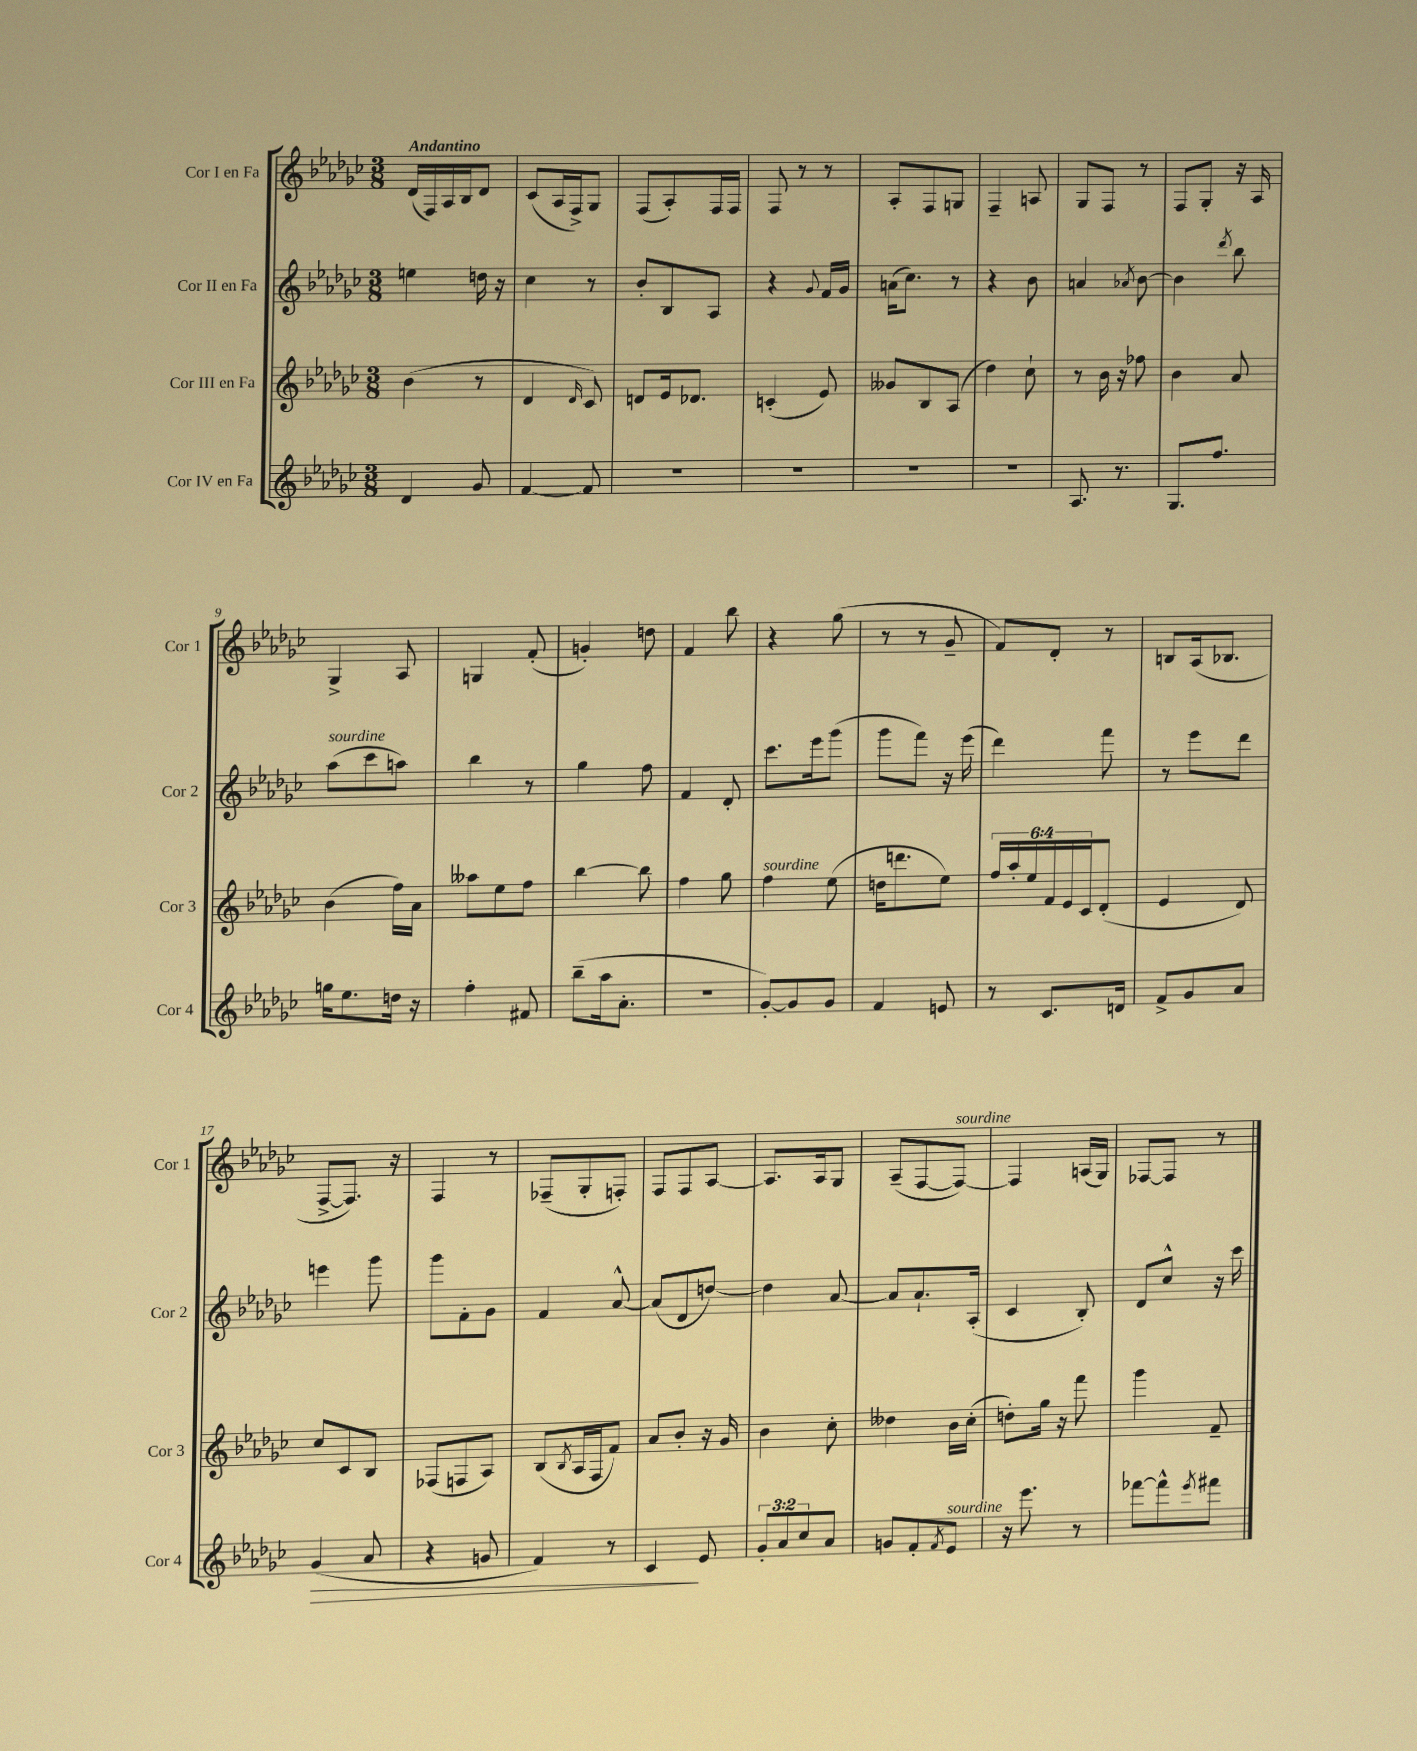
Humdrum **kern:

**kern	**dynam	**kern	**kern	**kern
*part4	*part4	*part3	*part2	*part1
*staff4	*staff4	*staff3	*staff2	*staff1
*I"Cor IV en Fa	*	*I"Cor III en Fa	*I"Cor II en Fa	*I"Cor I en Fa
*I'Cor 4	*	*I'Cor 3	*I'Cor 2	*I'Cor 1
*clefG2	*	*clefG2	*clefG2	*clefG2
*k[b-e-a-d-g-c-]	*	*k[b-e-a-d-g-c-]	*k[b-e-a-d-g-c-]	*k[b-e-a-d-g-c-]
*M3/8	*	*M3/8	*M3/8	*M3/8
=1	=1	=1	=1	=1
!	!	!	!	!LO:TX:a:B:t=Andantino
4d-/	.	(4b-\	4een\	(16d-/LL
.	.	.	.	16F/)
.	.	.	.	16A-/
.	.	.	.	16B-/J
8g-/	.	8r	16ddn\	8d-/J
.	.	.	16r	.
=2	=2	=2	=2	=2
[4f/	.	4d-/	4cc-\	(8c-/L
.	.	.	.	16A-/L
.	.	.	.	16F^/J)
.	.	16qqd-/	.	.
8f/]	.	8c-/)	8r	8G-/J
=3	=3	=3	=3	=3
4.r	.	8dn/L	8b-'/L	(8F/L
.	.	16e-/k	8B-/	8A-'/)
.	.	8.d-X/J	.	.
.	.	.	8A-/J	16F/L
.	.	.	.	16F/JJ
=4	=4	=4	=4	=4
4.r	.	(4cn'/	4r	8F/
.	.	.	.	8r
.	.	.	8qqg-/	.
.	.	8e-/)	16f/LL	8r
.	.	.	16g-/JJ	.
=5	=5	=5	=5	=5
4.r	.	8g--X/L	(16an\KL	8A-'/L
.	.	.	8.cc-\J)	.
.	.	8B-/	.	8F/
.	.	(8A-/J	8r	8Gn/J
=6	=6	=6	=6	=6
4.r	.	4dd-\)	4r	4F~/
.	.	8cc-`\	8b-\	8An/
=7	=7	=7	=7	=7
8.A-/	.	8r	4an/	8G-/L
.	.	16b-\	.	8F/J
8.r	.	16r	.	.
.	.	.	8qa-X/	.
.	.	8ff-X\	[8b-\	8r
=8	=8	=8	=8	=8
8.G-/L	.	4b-\	4b-\]	8F/L
.	.	.	.	8G-'/J
8.ff/J	.	.	.	.
.	.	.	8qddd-/	.
.	.	8a-/	8bb-\	16r
.	.	.	.	16A-/
!!LO:LB:g=z
=9	=9	=9	=9	=9
!	!	!	!LO:TX:a:i:t=sourdine	!
16ggn\KL	.	(4b-\	(8aa-\L	4G-^/
8.ee-\	.	.	.	.
.	.	.	8ccc-\	.
16ddn\Jk	.	16ff\LL)	8aan\J)	8A-/
16r	.	16a-\JJ	.	.
=10	=10	=10	=10	=10
4ff'\	.	8aa--X\L	4bb-\	4Gn/
.	.	8ee-\	.	.
8f#X/	.	8ff\J	8r	(8f'/
=11	=11	=11	=11	=11
(8bb-~\L	.	[4bb-\	4gg-\	4gn'/)
16aa-\k	.	.	.	.
8.a-'\J	.	.	.	.
.	.	8bb-\]	8ff\	8ddn\
=12	=12	=12	=12	=12
4.r	.	4ff\	4f/	4f/
.	.	8gg-\	8d-'/	8bb-\
=13	=13	=13	=13	=13
!	!	!LO:TX:a:i:t=sourdine	!	!
[8g-'/L)	.	4ff\	8.ccc-\L	4r
8g-/]	.	.	.	.
.	.	.	16eee-\k	.
8g-/J	.	(8ee-\	(8ggg-\J	(8gg-\
=14	=14	=14	=14	=14
4f/	.	16ddn\KL	8ggg-\L	8r
.	.	8.dddn\	.	.
.	.	.	8fff\J)	8r
8en/	.	8ee-\J)	16r	8g-~/
.	.	.	(16eee-\	.
=15	=15	=15	=15	=15
8r	.	24ff/LL	4ddd-\)	8f/L)
.	.	24aa-'/	.	.
.	.	24ee-/	.	.
8.c-/L	.	24f/	.	8d-'/J
.	.	24e-/	.	.
.	.	24c-/J	.	.
.	.	(8d-'/J	8fff\	8r
16dn/Jk	.	.	.	.
=16	=16	=16	=16	=16
8f^/L	.	4e-/	8r	8Bn/L
8g-/	.	.	8eee-\L	(16A-/k
.	.	.	.	8.B-X/J
8a-/J	.	8d-/)	8ddd-\J	.
!!LO:LB:g=z
=17	=17	=17	=17	=17
!	!LO:HP:b	!	!	!
(4g-/	>	8cc-/L	4eeen\	[8F^/L
.	.	8c-/	.	8.F/J])
8a-/	.	8B-/J	8ggg-\	.
.	.	.	.	16r
=18	=18	=18	=18	=18
4r	.	(8F-X/L	8ggg-\L	4F/
.	.	8Fn/	8f'\	.
8gn/	.	8A-/J)	8g-\J	8r
=19	=19	=19	=19	=19
4f/)	.	(8B-/L	4f/	(8F-X~/L
.	.	8qB-/	.	.
.	.	16A-/L	.	8G-'/
.	.	16F/J	.	.
8r	.	8f/J)	[8a-^^/	8Fn'/J)
=20	=20	=20	=20	=20
4c-/	.	8a-/L	(8a-/L]	8F/L
.	.	8b-'/J	8d-/	8F/
8e-/	]	16r	[8ddn/J)	[8A-/J
.	.	16g-/	.	.
=21	=21	=21	=21	=21
12g-'/L	.	4b-\	4dd\]	8.A-/L]
12a-/	.	.	.	.
12cc-/	.	.	.	.
.	.	.	.	16A-/k
8a-/J	.	8cc-'\	[8a-/	8G-/J
=22	=22	=22	=22	=22
8gn/L	.	4dd--X\	8a-/L]	(8A-~/L
8f'/	.	.	8.a-`/	[8F/
8qf/	.	.	.	.
!	!	!	!	!LO:TX:a:i:t=sourdine
!LO:TX:a:i:t=sourdine	!	!	!	!
8e-/J	.	16b-\LL	.	8F/J_)
.	.	(16cc-'\JJ	(16A-'/Jk	.
=23	=23	=23	=23	=23
16r	.	8ddn'\L)	4c-/	4F/]
8.eee-\	.	.	.	.
.	.	16gg-\Jk	.	.
.	.	16r	.	.
8r	.	8fff\	8B-'/)	(16An/LL
.	.	.	.	16G-/JJ)
=24	=24	=24	=24	=24
[8fff-X\L	.	4ggg-\	8d-/L	[8F-X/L
8fff-^^\]	.	.	8cc-^^/J	8F-/J]
8qeee-/	.	.	.	.
8fff#X\J	.	8f~/	16r	8r
.	.	.	16ccc-\	.
==	==	==	==	==
*-	*-	*-	*-	*-
